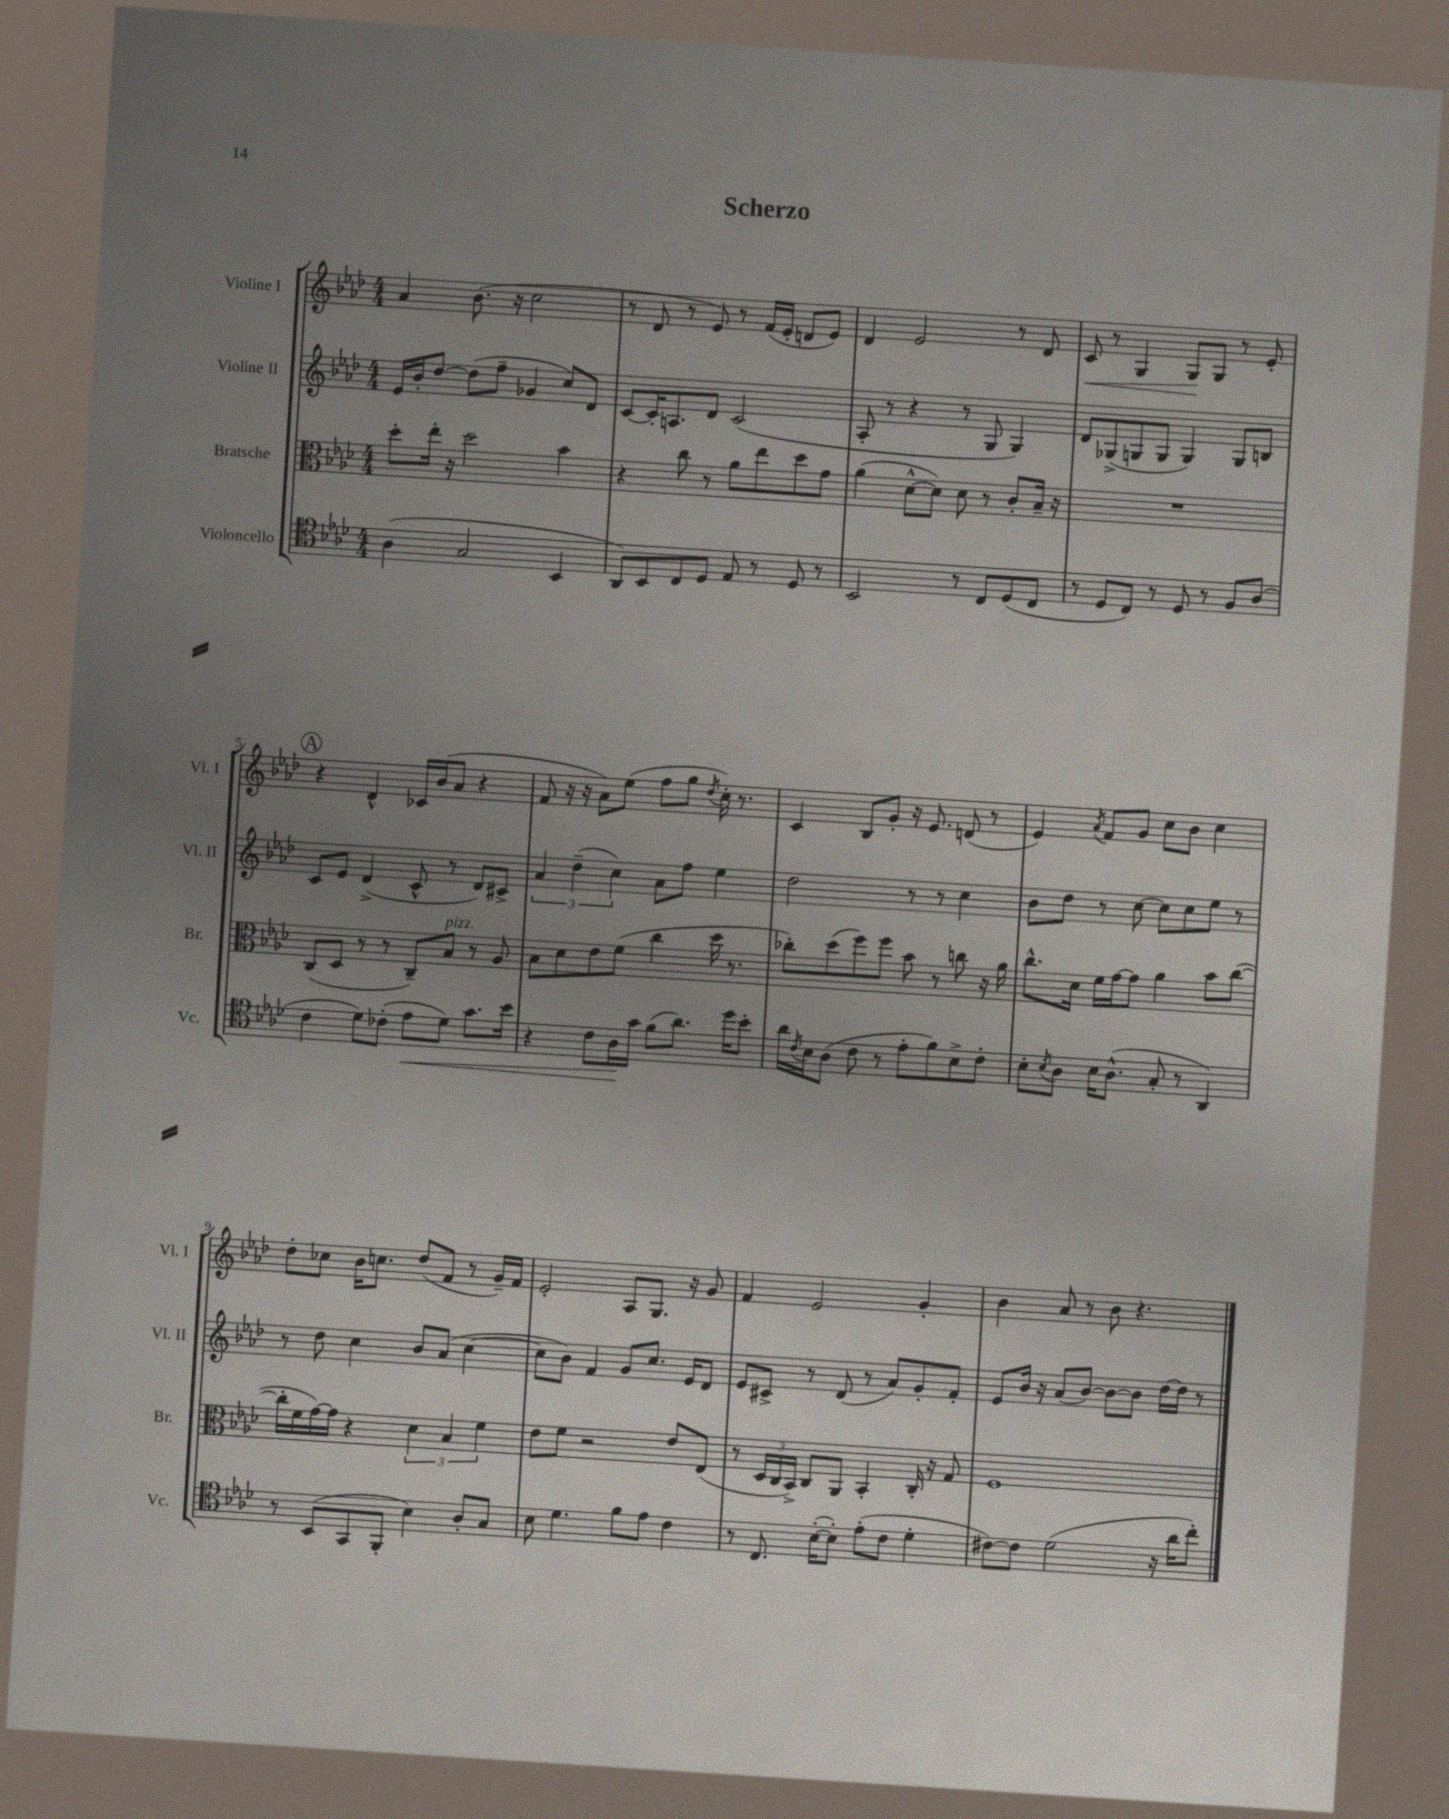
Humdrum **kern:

**kern	**kern	**kern	**kern
*staff4	*staff3	*staff2	*staff1
*clefC4	*clefC3	*clefG2	*clefG2
*k[b-e-a-d-]	*k[b-e-a-d-]	*k[b-e-a-d-]	*k[b-e-a-d-]
*M4/4	*M4/4	*M4/4	*M4/4
(4A-	8dd-'	16e-	4a-
.	.	16b-'	.
.	16ee-'	[8dd-	.
.	16r	.	.
2G	2dd-	(8dd-]	(8.b-
.	.	8ff~	.
.	.	.	16r
.	.	4g-	2cc
4BB-	4b-	8cc)	.
.	.	8d-	.
=	=	=	=
8AA-)	4r	[8c	8r
8BB-	.	16c']	8d-
.	.	8.A	.
8C	8cc	.	8r
8D-	8r	8d-	8e-)
8E-	8a-	(2c	8r
8r	8ee-	.	(16f
.	.	.	16e-'
8D-	8dd-	.	8d
8r	8g	.	8e-)
=	=	=	=
2BB-	(4a-	8A-'	4d-
.	.	8r	.
.	[8d-^^	4r	2e-
.	8d-])	.	.
8r	8d-	8r	.
8C	8r	8G	.
(8D-	8c'	4G)	8r
8C	16B-~	.	8d-
.	16r	.	.
=	=	=	=
8r	1r	8d-	8c
8D-	.	(8G-^	8r
8C)	.	8G	4G
8r	.	8G	.
8D-	.	4G)	8G
8r	.	.	8G
8F	.	8G	8r
(8A-	.	8B	8e-'
=	=	=	=
4c	(8C	8c	4r
.	8D-	8e-	.
8d-)	8r	(4d-^	4d-^^
(8c-'	8r	.	.
8e-	8C~)	8c^^	16c-
.	.	.	(16b-
8d-)	8B-	8r	8a-
8.g	8r	8d-)	4r
.	8A-	8c#^	.
16b-	.	.	.
=	=	=	=
4r	8B-	6a-	8f
.	8d-	.	16r
.	.	(6dd-~	.
.	.	.	16r
8c	8e-	.	8a-)
.	.	6cc)	.
16A-	(8f	.	(8ee-
16g	.	.	.
(8f	4cc	8a-	8ff
8.a-)	.	8ff	8gg
.	.	.	8qdd-
.	16dd-	4ee-	16cc')
16dd-	8.r	.	8.r
8b-'	.	.	.
=	=	=	=
16a-	8cc-')	2dd-	4c
8qc	.	.	.
16B-	.	.	.
(8A-	(8dd-	.	.
8c	8ff)	.	8B-
8r	8ff	.	8g'
8e-'	8b-	8r	16r
.	.	.	8.e-
8f)	8r	8r	.
8B-^	8cc	4cc	(8d
8c'	16r	.	8r
.	16a-	.	.
=	=	=	=
8B-'	8.cc^^	8b-	4e-)
8qB-	.	.	.
8A-	.	8dd-	.
.	16d-	.	.
.	.	.	8qa-
16B-	16f	8r	8f
(8.A-^^	[16g	.	.
.	8g]	[8cc	8g
8G'	4a-	8cc]	8cc
8r	.	8cc	8b-
4AA-)	8b-	8ee-	4cc
.	([8cc	8r	.
=	=	=	=
8r	16cc']	8r	8dd-'
.	16f	.	.
(8BB-	[16g)	8dd-	8cc-
.	16g]	.	.
8GG	4r	4cc	16b-
.	.	.	8.cc
8FF'	.	.	.
4B-)	6d-	8b-	(8dd-
.	.	(8a-	8f
.	6B-	.	.
8A-'	.	[4cc	8r
.	6f	.	.
8G	.	.	16g~)
.	.	.	16f
=	=	=	=
8B-	8e-	8cc]	2e-'
4.d-	8f	8b-)	.
.	2r	4f	.
8f	.	8g	8A-
8e-	.	8.cc	8.G
4c	8e-	.	.
.	.	16e-	16r
.	(8E-	8d-	8g
=	=	=	=
8r	8r	8e-	4f
8.C	24D-	8c#^	.
.	24C	.	.
.	24BB-^)	.	.
.	8C	8r	2e-
([16B-'	.	.	.
8B-'])	8AA-	(8d-	.
(8e-'	4BB-'	8r	.
8c	.	8a-)	.
4d-'	16C'	8g'	4g'
.	16r	.	.
.	8G	8f'	.
=	=	=	=
[8c#)	1F	8e-	4b-
8c#]	.	16b-	.
.	.	16r	.
(2d-	.	(8a-	8a-
.	.	[8b-)	8r
.	.	8b-_	8b-
.	.	8b-]	4.r
16r	.	[16dd-	.
16a-	.	16dd-]	.
8cc')	.	8r	.
==	==	==	==
*-	*-	*-	*-
